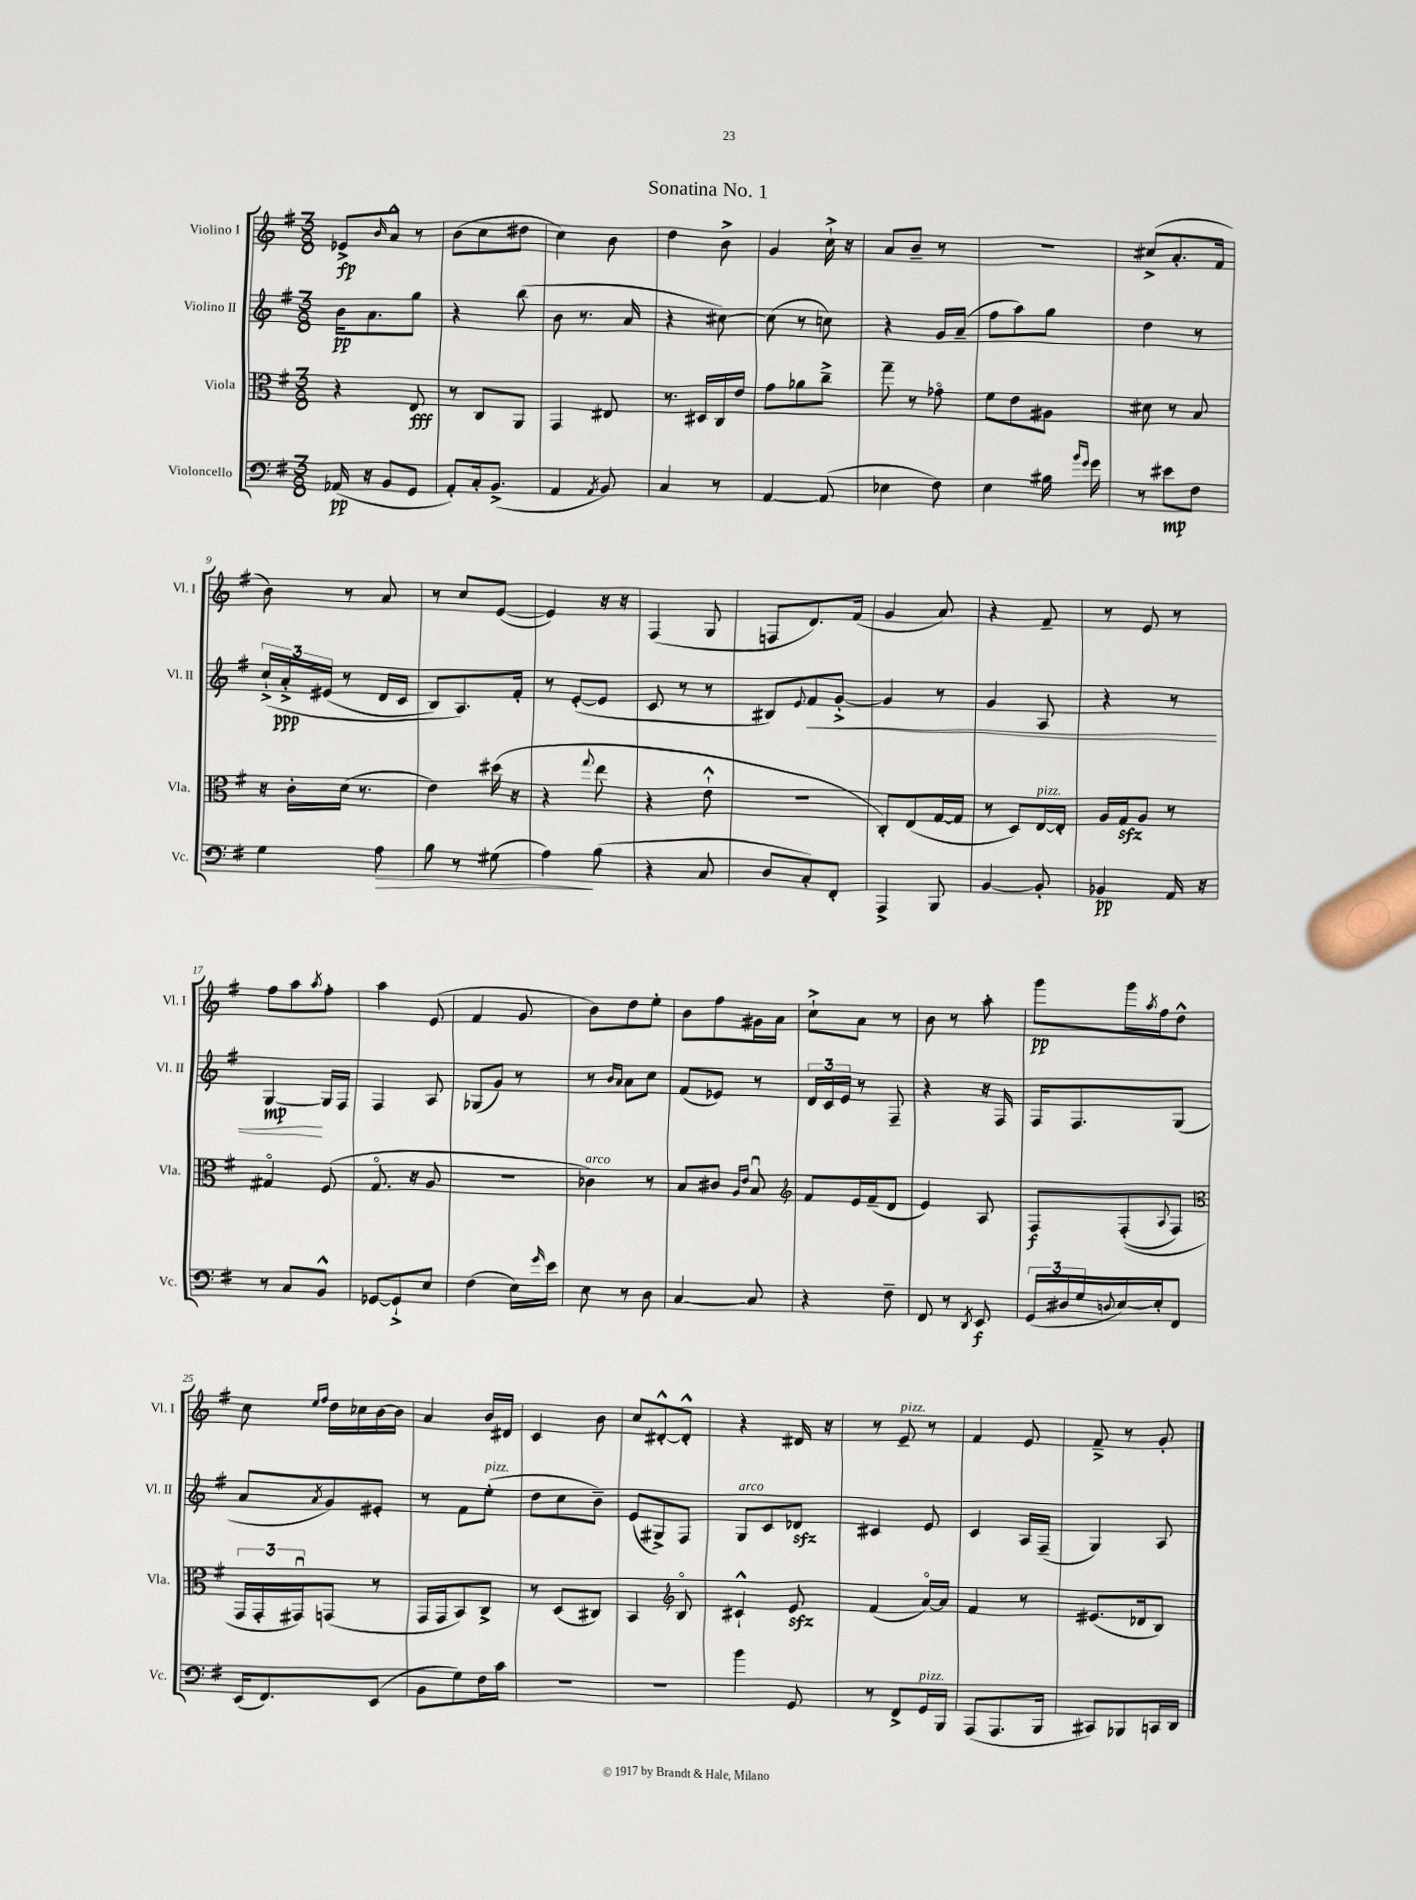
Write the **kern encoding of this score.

**kern	**dynam	**kern	**dynam	**kern	**dynam	**kern	**dynam
*part4	*part4	*part3	*part3	*part2	*part2	*part1	*part1
*staff4	*staff4	*staff3	*staff3	*staff2	*staff2	*staff1	*staff1
*I"Violoncello	*	*I"Viola	*	*I"Violino II	*	*I"Violino I	*
*I'Vc.	*	*I'Vla.	*	*I'Vl. II	*	*I'Vl. I	*
*clefF4	*	*clefC3	*	*clefG2	*	*clefG2	*
*k[f#]	*	*k[f#]	*	*k[f#]	*	*k[f#]	*
*M3/8	*	*M3/8	*	*M3/8	*	*M3/8	*
=1	=1	=1	=1	=1	=1	=1	=1
(16AA-X/	pp	4r	.	16b\KL	pp	8e-X^/L	fp
16r	.	.	.	8.a\	.	.	.
.	.	.	.	.	.	16qqb/	.
8BB/L	.	.	.	.	.	8a^^/J	.
8GG/J	.	8E/	fff	8gg\J	.	8r	.
=2	=2	=2	=2	=2	=2	=2	=2
8AA'/L)	.	8r	.	4r	.	(8b\L	.
16C'/k	.	8C/L	.	.	.	8cc\	.
(8.BB^/J	.	.	.	.	.	.	.
.	.	8AA/J	.	(8bb\	.	8dd#X\J	.
=3	=3	=3	=3	=3	=3	=3	=3
4AA/	.	4GG/	.	8b\	.	4cc\)	.
.	.	.	.	8.r	.	.	.
8qAA/	.	.	.	.	.	.	.
8BB/)	.	8E#X/	.	.	.	8b\	.
.	.	.	.	16a/	.	.	.
=4	=4	=4	=4	=4	=4	=4	=4
4C/	.	8.r	.	4r	.	4dd\	.
.	.	16D#X/LL	.	.	.	.	.
8r	.	16C/	.	[8cc#X\)	.	8b^\	.
.	.	16e/JJ	.	.	.	.	.
=5	=5	=5	=5	=5	=5	=5	=5
[4AA/	.	8g\L	.	(8cc#\]	.	4g/	.
.	.	8a-X\	.	8r	.	.	.
(8AA/]	.	8cc~^\J	.	8ccn\)	.	16cc`^\	.
.	.	.	.	.	.	16r	.
=6	=6	=6	=6	=6	=6	=6	=6
4E-X\	.	8gg~\	.	4r	.	8a/L	.
.	.	8r	.	.	.	8b~/J	.
8F#\)	.	8g-X\	.	16g/LL	.	8r	.
.	.	.	.	(16a~/JJ	.	.	.
=7	=7	=7	=7	=7	=7	=7	=7
4E\	.	8f#\L	.	8ff#\L	.	4.r	.
.	.	8e\	.	8aa\)	.	.	.
16B#X\	.	8A#X\J	.	8gg\J	.	.	.
16qqb/LL	.	.	.	.	.	.	.
16qqg/JJ	.	.	.	.	.	.	.
16g\	.	.	.	.	.	.	.
=8	=8	=8	=8	=8	=8	=8	=8
8r	.	8d#X\	.	4dd\	.	(8cc#X^/L	.
8e#X\L	mp	8r	.	.	.	8.a'/	.
8F#\J	.	8B/	.	8r	.	.	.
.	.	.	.	.	.	16f#/Jk	.
!!LO:LB:g=z
=9	=9	=9	=9	=9	=9	=9	=9
4G\	.	16r	.	(24cc`^/LL	.	8b\)	.
.	.	.	.	24a'^/	ppp	.	.
.	.	16c'\LL	.	.	.	.	.
.	.	.	.	(24e#X/JJ	.	.	.
.	.	(16d\JJ	.	8r	.	8r	.
.	.	8.r	.	.	.	.	.
!	!LO:HP:b	!	!	!	!	!	!
8A\	>	.	.	16d/LL	.	8a/	.
.	.	.	.	16c/JJ	.	.	.
=10	=10	=10	=10	=10	=10	=10	=10
8B\	.	4e\)	.	8B/L)	.	8r	.
8r	.	.	.	8.A/)	.	8cc/L	.
(8G#X\	.	(16dd#X\	.	.	.	([8e/J	.
.	.	16r	.	16f#'/Jk	.	.	.
=11	=11	=11	=11	=11	=11	=11	=11
4A\)	.	4r	.	8r	.	4e/])	.
.	.	.	.	([8e'/L	.	.	.
.	.	8qqgg/	.	.	.	.	.
(8B\	]	8ee\	.	8e/J]	.	16r	.
.	.	.	.	.	.	16r	.
=12	=12	=12	=12	=12	=12	=12	=12
4r	.	4r	.	8c/	.	(4F#/	.
.	.	.	.	8r	.	.	.
8C/	.	8e`^^\	.	8r	.	8G/	.
=13	=13	=13	=13	=13	=13	=13	=13
8D/L	.	4.r	.	8B#X/L)	.	8Fn/L	.
.	.	.	.	8qqe/	.	.	.
!	!	!	!	!	!LO:HP:b	!	!
8C'/)	.	.	.	8f#/	<	8.d/)	.
8FF#'/J	.	.	.	[8g'^/J	.	.	.
.	.	.	.	.	.	(16f#/Jk	.
=14	=14	=14	=14	=14	=14	=14	=14
4AAA^/	.	8C'/L)	.	4g/]	.	4g/	.
.	.	(8E/	.	.	.	.	.
8BBB/	.	[16G/L	.	8r	.	8a/)	.
.	.	16G/JJ]	.	.	.	.	.
=15	=15	=15	=15	=15	=15	=15	=15
[4BB/	.	8r	.	4g/	.	4r	.
.	.	8D/L)	.	.	.	.	.
!	!	!LO:TX:a:i:t=pizz.	!	!	!	!	!
8BB'/]	.	[16E/L	.	8A/	.	8f#~/	.
.	.	16E'/JJ]	.	.	.	.	.
=16	=16	=16	=16	=16	=16	=16	=16
4BB-X/	pp	16A/LL	.	4r	.	8r	.
.	.	16Gzz/J	.	.	.	.	.
.	.	8A/J	.	.	.	8e/	.
16AA/	.	8r	.	8r	.	8r	.
16r	.	.	.	.	.	.	.
!!LO:LB:g=z
=17	=17	=17	=17	=17	=17	=17	=17
8r	.	4G#X/	.	[4G/	mp	8ff#\L	.
8C/L	.	.	.	.	.	8aa\	.
.	.	.	.	.	.	8qaa/	.
8BB^^/J	.	(8F#/	.	16G/LL]	[	8ff#'\J	.
.	.	.	.	16F#/JJ	.	.	.
=18	=18	=18	=18	=18	=18	=18	=18
[8GG-X/L	.	8.G/	.	4F#/	.	4aa\	.
8GG-`^/]	.	.	.	.	.	.	.
.	.	16r	.	.	.	.	.
8E/J	.	8A/	.	8A/	.	(8e/	.
=19	=19	=19	=19	=19	=19	=19	=19
(4F#\	.	4.r	.	(8G-X/L	.	4f#/	.
.	.	.	.	8g/J)	.	.	.
16E\LL)	.	.	.	8r	.	8g/	.
16qqg/	.	.	.	.	.	.	.
16e\JJ	.	.	.	.	.	.	.
=20	=20	=20	=20	=20	=20	=20	=20
!	!	!LO:TX:a:i:t=arco	!	!	!	!	!
8E\	.	4c-X\)	.	8r	.	8b\L)	.
.	.	.	.	16qqb/LL	.	.	.
.	.	.	.	16qqa/JJ	.	.	.
8r	.	.	.	8a\L	.	8dd\	.
8D\	.	8r	.	8cc\J	.	8ee'\J	.
=21	=21	=21	=21	=21	=21	=21	=21
[4C/	.	8B/L	.	(8f#/L	.	8b\L	.
.	.	8c#X/J	.	8e-X/J)	.	8ff#\	.
.	.	16qqA/LL	.	.	.	.	.
.	.	16qqe/JJ	.	.	.	.	.
8C/]	.	8Bu/	.	8r	.	16g#X\L	.
.	.	.	.	.	.	16a\JJ	.
=22	=22	=22	=22	=22	=22	=22	=22
*	*	*clefG2	*	*	*	*	*
4r	.	8f#/L	.	24d/LL	.	8cc`^\L	.
.	.	.	.	24c/	.	.	.
.	.	.	.	24e/JJ	.	.	.
.	.	16e/L	.	8r	.	8a\J	.
.	.	(16f#~/J	.	.	.	.	.
8F#~\	.	8d/J	.	8F#~/	.	8r	.
=23	=23	=23	=23	=23	=23	=23	=23
8FF#/	.	4e/)	.	4r	.	8b\	.
8r	.	.	.	.	.	8r	.
8qDD/	.	.	.	.	.	.	.
8EE/	f	8A/	.	16r	.	8aa'\	.
.	.	.	.	16F#/	.	.	.
=24	=24	=24	=24	=24	=24	=24	=24
(24GG/LL	.	8F#/L	f	16F#/KL	.	8ggg\L	pp
24D#X/	.	.	.	.	.	.	.
.	.	.	.	8.F#/	.	.	.
24G/	.	.	.	.	.	.	.
8qqDn/	.	.	.	.	.	.	.
[16E/)	.	((8F#'/	.	.	.	16ggg\L	.
.	.	.	.	.	.	8qaa/	.
16E'/J]	.	.	.	.	.	16ff#\J	.
.	.	8qqA/	.	.	.	.	.
8FF#/J	.	8F#/J)	.	(8G/J	.	8dd^^\J	.
!!LO:LB:g=z
=25	=25	=25	=25	=25	=25	=25	=25
*	*	*clefC3	*	*	*	*	*
(16EE/KL	.	24GG/LL	.	8a/L	.	8cc\	.
.	.	24GG'/	.	.	.	.	.
8.FF#/)	.	.	.	.	.	.	.
.	.	24GG#Xu/J)	.	.	.	.	.
.	.	.	.	.	.	16qqee/LL	.
.	.	.	.	8qa/	.	16qqff#/JJ	.
.	.	(8GGn/J	.	8g/)	.	16dd\LL	.
.	.	.	.	.	.	16cc-X\	.
(8EE/J	.	8r	.	8e#X'/J	.	[16b\	.
.	.	.	.	.	.	16b\JJ]	.
=26	=26	=26	=26	=26	=26	=26	=26
8BB\L	.	16GG/LL	.	8r	.	4a/	.
.	.	16GG/J	.	.	.	.	.
8G\)	.	8BB/)	.	8f#\L	.	.	.
!	!	!	!	!LO:TX:a:i:t=pizz.	!	!	!
16F#\L	.	8C^/J	.	(8ee'\J	.	16b/LL	.
16c\JJ	.	.	.	.	.	16d#X/JJ	.
=27	=27	=27	=27	=27	=27	=27	=27
4.r	.	8r	.	8dd\L	.	4c/	.
.	.	(8D/L	.	8cc\	.	.	.
.	.	8C#X/J)	.	8b~\J)	.	8b\	.
=28	=28	=28	=28	=28	=28	=28	=28
4.r	.	4BB/	.	(8e/L	.	8cc/L	.
.	.	.	.	8G#X^/)	.	[8d#X'^^/	.
*	*	*clefG2	*	*	*	*	*
.	.	8B/	.	8F#/J	.	8d#'^^/J]	.
=29	=29	=29	=29	=29	=29	=29	=29
!	!	!	!	!LO:TX:a:i:t=arco	!	!	!
4b\	.	4c#X`^^/	.	8G/L	.	4r	.
.	.	.	.	8c/	.	.	.
8GG/	.	8ezz/	.	8d-Xzz/J	.	16d#X/	.
.	.	.	.	.	.	16r	.
=30	=30	=30	=30	=30	=30	=30	=30
8r	.	(4f#/	.	4c#X/	.	8r	.
!	!	!	!	!	!	!LO:TX:a:i:t=pizz.	!
8FF#^/L	.	.	.	.	.	8e~/	.
!LO:TX:a:i:t=pizz.	!	!	!	!	!	!	!
16GG/L	.	[16a/LL)	.	8e/	.	8r	.
16BBB/JJ	.	16a/JJ]	.	.	.	.	.
=31	=31	=31	=31	=31	=31	=31	=31
(8AAA/L	.	4f#/	.	4c/	.	4f#/	.
8.AAA/	.	.	.	.	.	.	.
.	.	8r	.	16A/LL	.	8e/	.
16BBB/Jk	.	.	.	(16F#~/JJ	.	.	.
=32	=32	=32	=32	=32	=32	=32	=32
8CC#X/L)	.	(8.e#X/L	.	4G/)	.	8f#~^/	.
8BBB-X/	.	.	.	.	.	8r	.
.	.	16d-X/k	.	.	.	.	.
16CCn/L	.	8B/J)	.	8A/	.	8g'/	.
16DD/JJ	.	.	.	.	.	.	.
==	==	==	==	==	==	==	==
*-	*-	*-	*-	*-	*-	*-	*-
